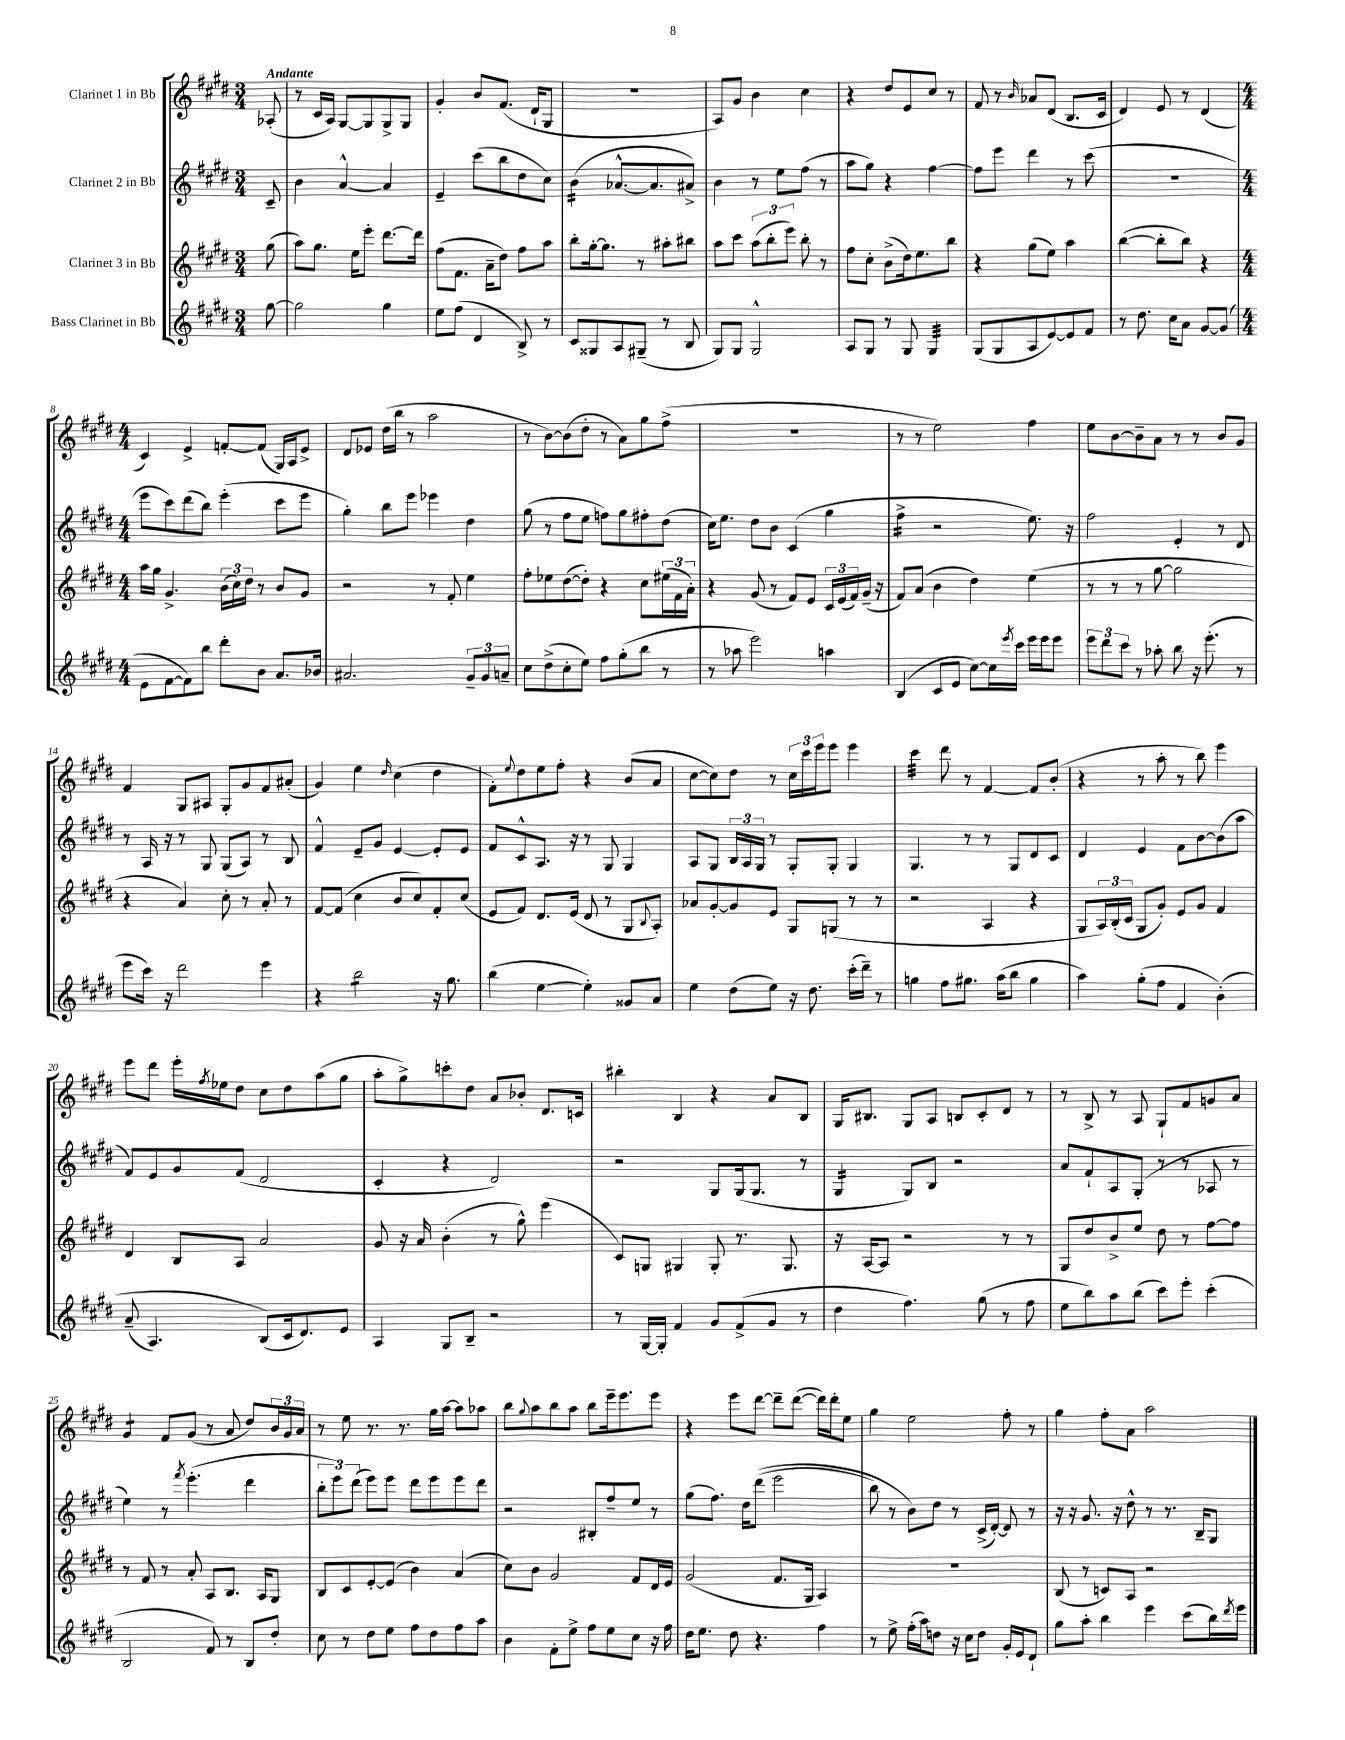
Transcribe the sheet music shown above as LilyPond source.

<<
\new StaffGroup <<
\new Staff = "s0" \with { instrumentName = "Clarinet 1 in Bb" } {
    \clef treble \key e \major \numericTimeSignature \time 3/4 \partial 8 \tempo "Andante"
    aes8-.( |
    r8 cis'16 a16) gis8~ gis8 gis8-> gis8 |
    gis'4-. b'8 fis'8.( dis'16-! gis8 |
    R2. |
    a8) gis'8 b'4 cis''4 |
    r4 dis''8 e'8 cis''8 r8 |
    fis'8 r8 \grace { b'16 } aes'8 dis'8( b8. cis'16 |
    dis'4) e'8 r8 dis'4( |
    \numericTimeSignature \time 4/4 cis'4) e'4-> f'8~-. f'8( gis16) a16 e'8-> |
    dis'8 ees'8 dis''16( b''16 r8 a''2 |
    r8 b'8~) b'8( dis''8-. r8 a'8) gis''8 fis''8->( |
    R1 |
    r8 r8 e''2) fis''4 |
    e''8 b'8~ b'8-- a'8 r8 r8 b'8 gis'8 |
    fis'4 gis8 ais8 gis8-. gis'8 fis'8 ais'8-.( |
    gis'4) e''4 \grace { dis''16 } cis''4( dis''4 |
    fis'8-.) \appoggiatura { e''8 } dis''8 e''8 fis''8-. r4 b'8( a'8 |
    cis''8~ cis''8) dis''8 r8 \tuplet 3/2 { cis''16 cis'''16 e'''16 } e'''8 e'''4 |
    cis'''4:32 dis'''8 r8 fis'4~ fis'8 b'8-.( |
    r4 r8 a''8-. r8 b''8) e'''4 |
    e'''8 dis'''8 e'''16-. \acciaccatura { fis''8 } ees''16 dis''8 cis''8 dis''8 a''8( gis''8 |
    a''8-. gis''8->) c'''8-. dis''8 a'8 bes'8-. dis'8. c'16 |
    bis''4-. b4 r4 a'8 b8 |
    gis16 bis8. gis8 a8 b8 cis'8-. dis'8 r8 |
    r8 b8-> r8 a8 gis8-! fis'8 g'8 a'8 |
    gis'4:8 fis'8 gis'8( r8 a'8 dis''8) \tuplet 3/2 { b'16 gis'16 a'16 } |
    r8 e''8 r8. r8. gis''16 a''16~ a''8 aes''8 |
    b''8 \appoggiatura { gis''8 } a''8 b''8 a''8 b''8 e'''16-- e'''8. e'''8 |
    r4 e'''8 dis'''8~ dis'''8-- dis'''8~( dis'''16) dis'''16-. e''8 |
    gis''4 e''2 fis''8-. r8 |
    gis''4 fis''8-. a'8 a''2 \bar "|." |
}
\new Staff = "s1" \with { instrumentName = "Clarinet 2 in Bb" } {
    \clef treble \key e \major \numericTimeSignature \time 3/4 \partial 8
    cis'8-- |
    b'4 a'4~-^ a'4 |
    e'4-- cis'''8( b''8 dis''8 cis''8) |
    b'4:16( aes'8.~-^ aes'8. ais'8->) |
    b'4 r8 e''8 fis''8( r8 |
    a''8 gis''8) r4 fis''4~ |
    fis''8 e'''8 dis'''4 r8 cis'''8( |
    R2. |
    \numericTimeSignature \time 4/4 e'''8 cis'''8) dis'''8( b''8) e'''4-.( cis'''8 e'''8 |
    gis''4-.) b''8 e'''8 ees'''4 dis''4 |
    gis''8( r8 fis''8 e''8 f''8) gis''8 fis''8-. dis''8( |
    cis''16) e''8. dis''8 b'8 cis'4( gis''4 |
    fis''4:16-> r2 e''8.) r16 |
    fis''2 e'4-. r8 dis'8 |
    r8 a16 r16 r8 gis8 gis8( a8) r8 b8 |
    fis'4-^ e'8-- gis'8 e'4~ e'8-. e'8 |
    fis'8 cis'8-^ a8. r16 r8 gis8 gis4 |
    a8 gis8 \tuplet 3/2 { b16 a16 gis16 } r8 gis8-. gis8-. gis4 |
    gis4. r8 r8 gis8 dis'8 cis'8 |
    dis'4 e'4 fis'8 b'8~ b'8( a''8 |
    fis'8) e'8 gis'8 fis'8( dis'2 |
    cis'4-. r4 dis'2) |
    r2 gis8 gis16( gis8. r8 |
    gis4:16 gis8) b8 r2 |
    a'8 fis'8-! a8 gis8-.( r8 r8 aes8 r8 |
    e''4) r8 \acciaccatura { fis'''8 } e'''4.-.( dis'''4 |
    \tuplet 3/2 { b''8-. e'''8) dis'''8( } e'''8) e'''8 dis'''8 e'''8 e'''8 dis'''8 |
    r2 bis8-. fis''8-- e''8 r8 |
    gis''8( fis''8.) dis''16 dis'''8(\( e'''2 |
    b''8) r8 b'8\) dis''8 r8 cis'16->( dis'16~-.) dis'8 r8 |
    r16 r16 gis'8. r16 dis''8-^ r8 r8. b16-- gis8 \bar "|." |
}
\new Staff = "s2" \with { instrumentName = "Clarinet 3 in Bb" } {
    \clef treble \key e \major \numericTimeSignature \time 3/4 \partial 8
    gis''8( |
    a''8) gis''8. e''16 e'''8-. dis'''8.~ dis'''16 |
    fis''8( fis'8. a'16-- dis''8) fis''8 a''8 |
    b''8-. gis''16~-. gis''8. r8 ais''8-. bis''8 |
    a''8 cis'''8 \tuplet 3/2 { a''8( b''8-. e'''8) } b''8-. r8 |
    fis''8 cis''8-. b'8->( dis''16) e''8. b''8 |
    r4 gis''8( e''8) a''4 |
    b''4~( b''8-. b''8) r4 |
    \numericTimeSignature \time 4/4 a''16 gis''16 gis'4.-> \tuplet 3/2 { b'16( cis''16) dis''16 } r8 b'8 gis'8 |
    r2 r8 fis'8-. e''4 |
    fis''8-. ees''8 dis''8~( dis''8-.) r4 cis''8 \tuplet 3/2 { eis''16( fis'16 a'16-.) } |
    r4 gis'8( r8 fis'8) e'8 \tuplet 3/2 { cis'16 e'16( fis'16) } gis'16--( r16 |
    fis'8) a'8( b'4 dis''4) e''4( |
    r8 r8 r8 gis''8~ gis''2 |
    r4 a'4) cis''8-. r8 a'8-. r8 |
    fis'8~ fis'8( cis''4 b'8 cis''8) fis'8-. cis''8( |
    e'8 fis'8) dis'8. e'16( dis'8 r8 gis8 \appoggiatura { b8 } a8-.) |
    aes'8 gis'8~-. gis'8 e'8 gis8 g8( r8 r8 |
    r2 a4 r4 |
    gis8 \tuplet 3/2 { a16) b16-.( cis'16 } gis8 gis'8-.) e'8 gis'8 fis'4 |
    dis'4 b8 a8 a'2 |
    gis'8 r16 a'16 b'4-.( r8 gis''8-^) e'''4( |
    cis'8) g8 gis4 gis8-. r8. gis8. |
    r16 a16~ a8 r2 r8 r8 |
    gis8 dis''8 b'8-> e''8 dis''8 r8 fis''8~ fis''8 |
    r8 fis'8 r8 a'8-. a8 b8. a16 gis8 |
    b8 cis'8 e'8~-. e'8( b'4) a'4( |
    cis''8) b'8 gis'2 fis'8 dis'16 e'16 |
    gis'2( fis'8. gis16 a4) |
    R1 |
    b8( r8 c'8) a8 r2 \bar "|." |
}
\new Staff = "s3" \with { instrumentName = "Bass Clarinet in Bb" } {
    \clef treble \key e \major \numericTimeSignature \time 3/4 \partial 8
    gis''8~ |
    gis''2 gis''4 |
    e''8 fis''8( dis'4 b8->) r8 |
    cis'8 gisis8 a8 gis8--( r8 b8 |
    gis8) gis8 gis2-^ |
    a8 gis8 r8 gis8 gis4:32 |
    gis8( gis8 a8 e'8~) e'8 fis'8 |
    r8 dis''8. cis''16 a'8 gis'8~ gis'8( |
    \numericTimeSignature \time 4/4 e'8 fis'8~ fis'8) b''8 dis'''8-. b'8 a'8. bes'16 |
    ais'2. \tuplet 3/2 { gis'8-- gis'8 a'8-- } |
    cis''8 dis''8->( cis''8-. e''8) fis''8 gis''8-.( b''8 r8 |
    r8 aes''8 e'''2) a''4 |
    b4( cis'8 e'8 cis''8~) cis''16 \acciaccatura { e'''8 } cis'''16 e'''16 e'''16 e'''8 |
    \tuplet 3/2 { e'''8 dis'''8 cis'''8 } r8 aes''8-. b''8 r16 e'''8.-.( r8 |
    e'''8 cis'''16) r16 dis'''2 e'''4 |
    r4 b''2:8 r16 gis''8. |
    b''4( e''4~ e''4-.) gisis'8 a'8 |
    e''4 dis''8( e''8) r16 dis''8. cis'''16-.( dis'''16--) r8 |
    g''4 fis''8 gis''8. a''16( b''8 gis''4 |
    a''4) gis''8-.( fis''8 fis'4 b'4-.)\( |
    a'8--( a4.) b8(\) cis'16 dis'8.) e'8 |
    a4 gis8 b8-- r2 |
    r8 gis16~ gis16-. fis'4 gis'8 fis'8->( gis'8 r8 |
    dis''4 fis''4.) gis''8( r8 fis''8 |
    e''8 b''8) a''8 b''8( cis'''8) e'''8-. cis'''4-.( |
    b2 fis'8) r8 b8 dis''8-. |
    cis''8 r8 dis''8 e''8 fis''8 dis''8 fis''8 a''8 |
    b'4 fis'8-. e''8-> fis''8 e''8 cis''8 r16 fis''16 |
    dis''16 e''8. dis''8 r4. fis''4 |
    r8 e''8-> fis''16-.( a''16) d''8 r16 cis''16 d''8 gis'16-. e'16 dis'8-! |
    gis''8 a''8-. b''4 e'''4 cis'''8( b''16) \acciaccatura { dis'''8 } e'''16 \bar "|." |
}
>>
>>
